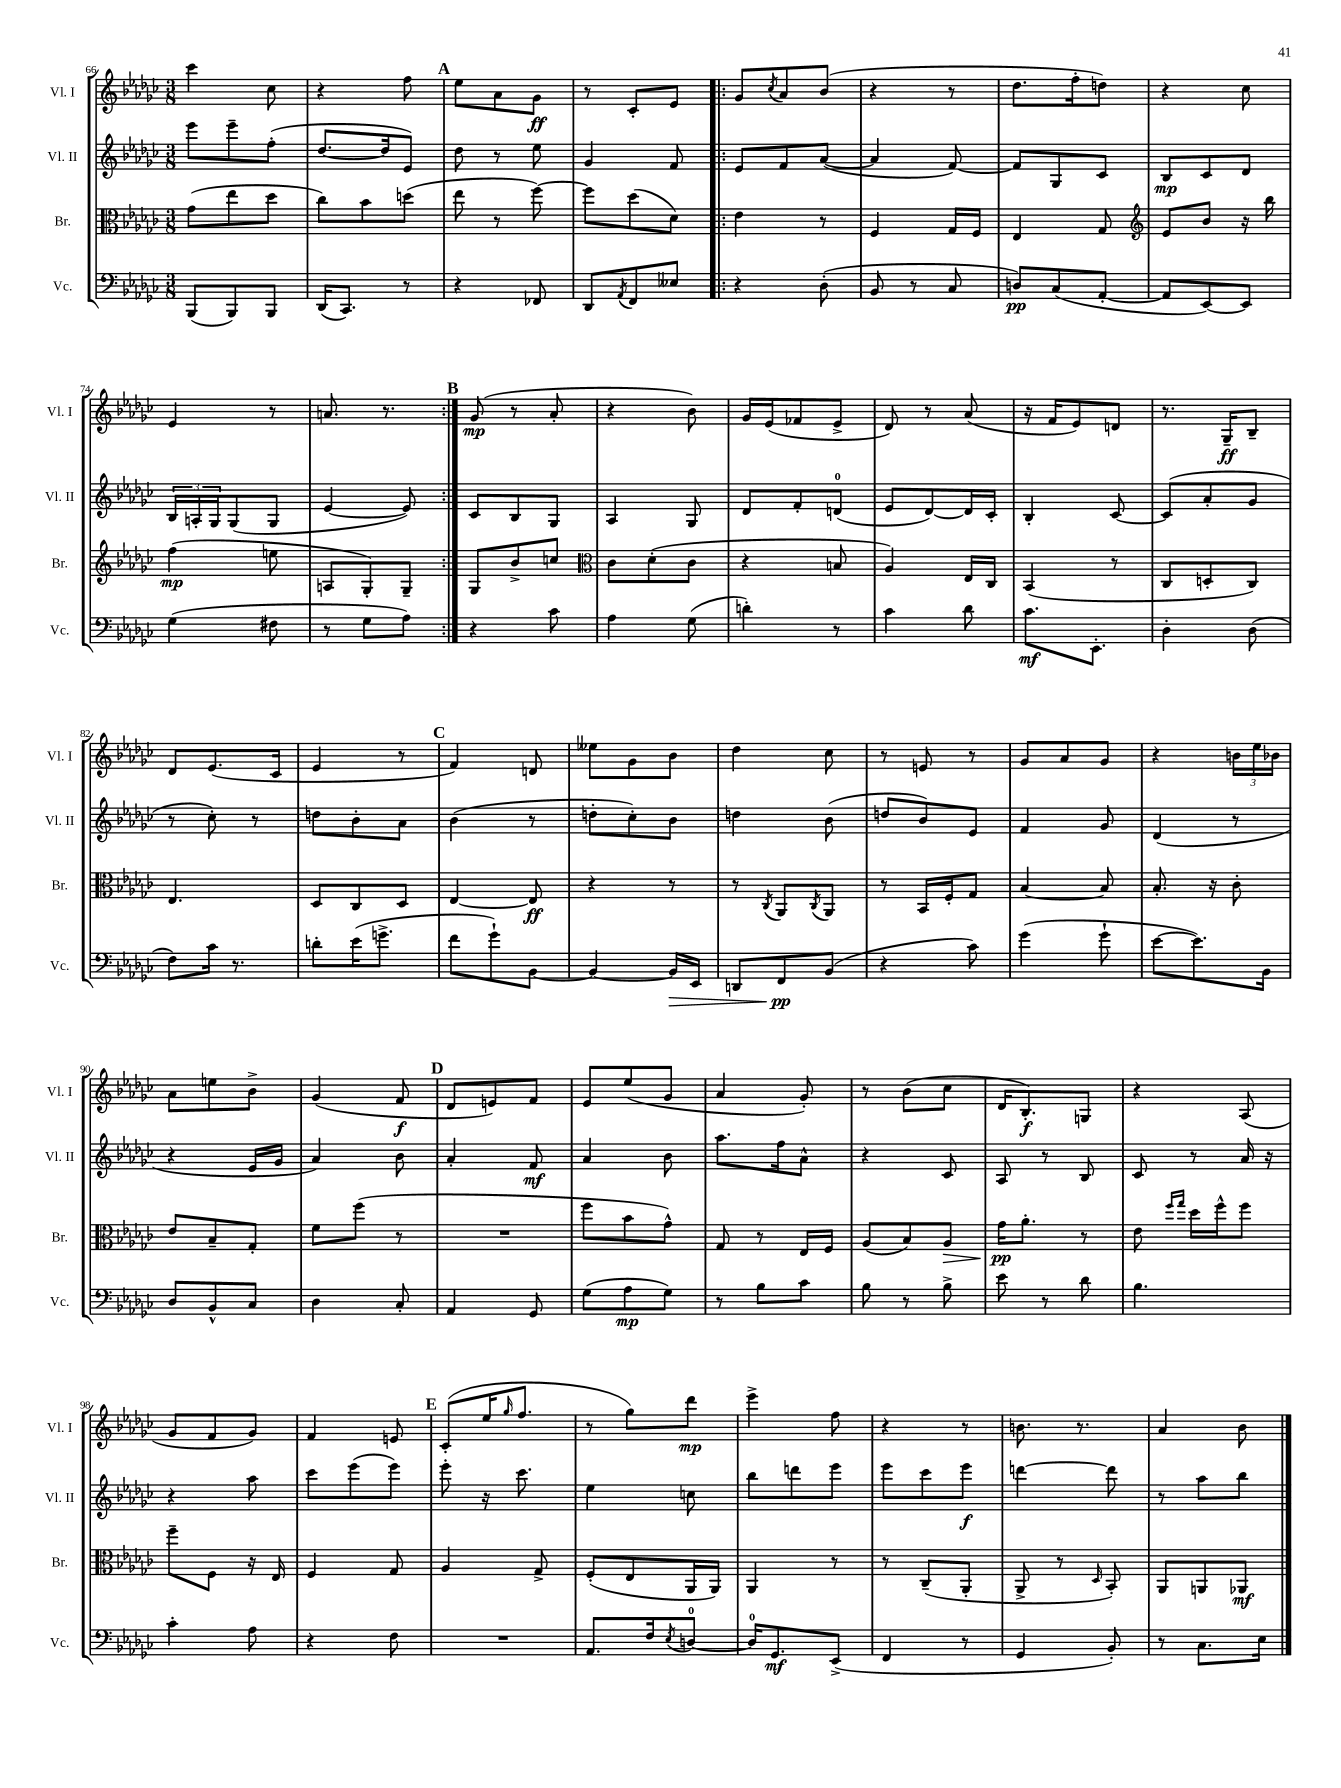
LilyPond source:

<<
\new StaffGroup <<
\new Staff = "s0" \with { instrumentName = "Vl. I" shortInstrumentName = "Vl. I" } {
    \clef treble \key ges \major \numericTimeSignature \time 3/8
    ces'''4 ces''8 |
    r4 f''8 |
    \mark \markup { \bold "A" } ees''8 aes'8 ges'8\ff |
    r8 ces'8-. ees'8 |
    \repeat volta 2 { ges'8 \acciaccatura { ces''8 } aes'8 bes'8( |
    r4 r8 |
    des''8. f''16-. d''8) |
    r4 ces''8 |
    ees'4 r8 |
    a'8. r8. | }
    \mark \markup { \bold "B" } ges'8\mp( r8 aes'8-. |
    r4 bes'8) |
    ges'16 ees'16( fes'8 ees'8-> |
    des'8) r8 aes'8( |
    r16 f'16 ees'8) d'8 |
    r8. ges16--\ff bes8-- |
    des'8 ees'8.( ces'16 |
    ees'4 r8 |
    \mark \markup { \bold "C" } f'4) d'8 |
    eeses''8 ges'8 bes'8 |
    des''4 ces''8 |
    r8 e'8 r8 |
    ges'8 aes'8 ges'8 |
    r4 \tuplet 3/2 { b'16 ees''16 bes'16 } |
    aes'8 e''8 bes'8-> |
    ges'4( f'8\f |
    \mark \markup { \bold "D" } des'8 e'8) f'8 |
    ees'8 ees''8( ges'8 |
    aes'4 ges'8-.) |
    r8 bes'8( ces''8 |
    des'16 bes8.-.\f) g8 |
    r4 aes8( |
    ges'8 f'8 ges'8) |
    f'4 e'8 |
    \mark \markup { \bold "E" } ces'8-.( ees''16 \grace { ges''16 } f''8. |
    r8 ges''8) des'''8\mp |
    ees'''4-> f''8 |
    r4 r8 |
    b'8. r8. |
    aes'4 bes'8 \bar "|." |
}
\new Staff = "s1" \with { instrumentName = "Vl. II" shortInstrumentName = "Vl. II" } {
    \clef treble \key ges \major \numericTimeSignature \time 3/8
    ees'''8 ees'''8-- f''8-.( |
    des''8.~ des''16 ees'8) |
    \mark \markup { \bold "A" } des''8 r8 ees''8 |
    ges'4 f'8 |
    \repeat volta 2 { ees'8 f'8 aes'8~( |
    aes'4 f'8~) |
    f'8 ges8 ces'8 |
    bes8\mp ces'8 des'8 |
    \tuplet 3/2 { bes16 a16-. ges16 } ges8( ges8 |
    ees'4~ ees'8) | }
    \mark \markup { \bold "B" } ces'8 bes8 ges8 |
    aes4 ges8 |
    des'8 f'8-. d'8-0( |
    ees'8 des'8~) des'16 ces'16-. |
    bes4-. ces'8~ |
    ces'8( aes'8-. ges'8 |
    r8 ces''8-.) r8 |
    d''8 bes'8-. aes'8 |
    \mark \markup { \bold "C" } bes'4( r8 |
    d''8-. ces''8-.) bes'8 |
    d''4 bes'8( |
    d''8 bes'8) ees'8 |
    f'4 ges'8 |
    des'4( r8 |
    r4 ees'16 ges'16 |
    aes'4) bes'8 |
    \mark \markup { \bold "D" } aes'4-. f'8\mf |
    aes'4 bes'8 |
    aes''8. f''16 aes'8-^ |
    r4 ces'8 |
    aes8 r8 bes8 |
    ces'8 r8 aes'16 r16 |
    r4 aes''8 |
    ces'''8 ees'''8( ees'''8) |
    \mark \markup { \bold "E" } ees'''8-. r16 ces'''8. |
    ees''4 c''8 |
    bes''8 d'''8 ees'''8 |
    ees'''8 ces'''8 ees'''8\f |
    d'''4~ d'''8 |
    r8 aes''8 bes''8 \bar "|." |
}
\new Staff = "s2" \with { instrumentName = "Br." shortInstrumentName = "Br." } {
    \clef alto \key ges \major \numericTimeSignature \time 3/8
    ges'8( ees''8 des''8 |
    ces''8) bes'8 d''8( |
    \mark \markup { \bold "A" } ees''8 r8 f''8~) |
    f''8 des''8( des'8) |
    \repeat volta 2 { ees'4 r8 |
    f4 ges16 f16 |
    ees4 ges8 |
    \clef treble ees'8 bes'8 r16 bes''16 |
    f''4\mp( e''8 |
    a8 ges8-.) ges8-- | }
    \mark \markup { \bold "B" } ges8 bes'8-> c''8 |
    \clef alto ces'8 des'8-.( ces'8 |
    r4 b8 |
    aes4) ees16 ces16 |
    bes,4( r8 |
    ces8 d8-. ces8) |
    ees4. |
    des8 ces8 des8 |
    \mark \markup { \bold "C" } ees4~ ees8\ff |
    r4 r8 |
    r8 \acciaccatura { ces8 } aes,8 \acciaccatura { ces8 } aes,8 |
    r8 bes,16 f16-. ges8 |
    bes4~ bes8 |
    bes8.-. r16 ces'8-. |
    ees'8 bes8-- ges8-. |
    f'8 f''8( r8 |
    \mark \markup { \bold "D" } R4. |
    f''8 bes'8 ges'8-^) |
    ges8 r8 ees16 f16 |
    aes8( bes8) aes8\> |
    ges'16\pp\! aes'8.-. r8 |
    ees'8 \grace { f''16 ges''16 } des''16 f''16-^ f''8 |
    f''8-- f8 r16 ees16 |
    f4 ges8 |
    \mark \markup { \bold "E" } aes4 ges8-> |
    f8-.( ees8 aes,16 aes,16) |
    aes,4 r8 |
    r8 ces8--( aes,8-. |
    aes,8-> r8 \grace { des16 } bes,8-.) |
    aes,8 a,8 aes,8\mf \bar "|." |
}
\new Staff = "s3" \with { instrumentName = "Vc." shortInstrumentName = "Vc." } {
    \clef bass \key ges \major \numericTimeSignature \time 3/8
    bes,,8( bes,,8) bes,,8 |
    des,16( ces,8.) r8 |
    \mark \markup { \bold "A" } r4 fes,8 |
    des,8 \acciaccatura { aes,8 } f,8 eeses8 |
    \repeat volta 2 { r4 des8-.( |
    bes,8 r8 ces8 |
    d8\pp) ces8( aes,8~-. |
    aes,8 ees,8~) ees,8 |
    ges4( fis8 |
    r8 ges8 aes8) | }
    \mark \markup { \bold "B" } r4 ces'8 |
    aes4 ges8( |
    d'4-.) r8 |
    ces'4 des'8 |
    ces'8.\mf ees,8.-. |
    des4-. des8( |
    f8) ces'16 r8. |
    d'8-. ees'16( g'8.-> |
    \mark \markup { \bold "C" } f'8 ges'8-!) bes,8~ |
    bes,4~ bes,16\> ees,16 |
    d,8 f,8\pp\! bes,8( |
    r4 ces'8) |
    ges'4( ges'8-! |
    ees'8~ ees'8.) bes,16 |
    des8 bes,8-^ ces8 |
    des4 ces8-. |
    \mark \markup { \bold "D" } aes,4 ges,8 |
    ges8( aes8\mp ges8) |
    r8 bes8 ces'8 |
    bes8 r8 bes8-> |
    ees'8 r8 des'8 |
    bes4. |
    ces'4-. aes8 |
    r4 f8 |
    \mark \markup { \bold "E" } R4. |
    aes,8. f16 \acciaccatura { ees8 } d8-0~ |
    d16-0 ges,8.\mf ees,8->( |
    f,4 r8 |
    ges,4 bes,8-.) |
    r8 ces8. ees16 \bar "|." |
}
>>
>>
\layout { \context { \Score currentBarNumber = #66 } }
